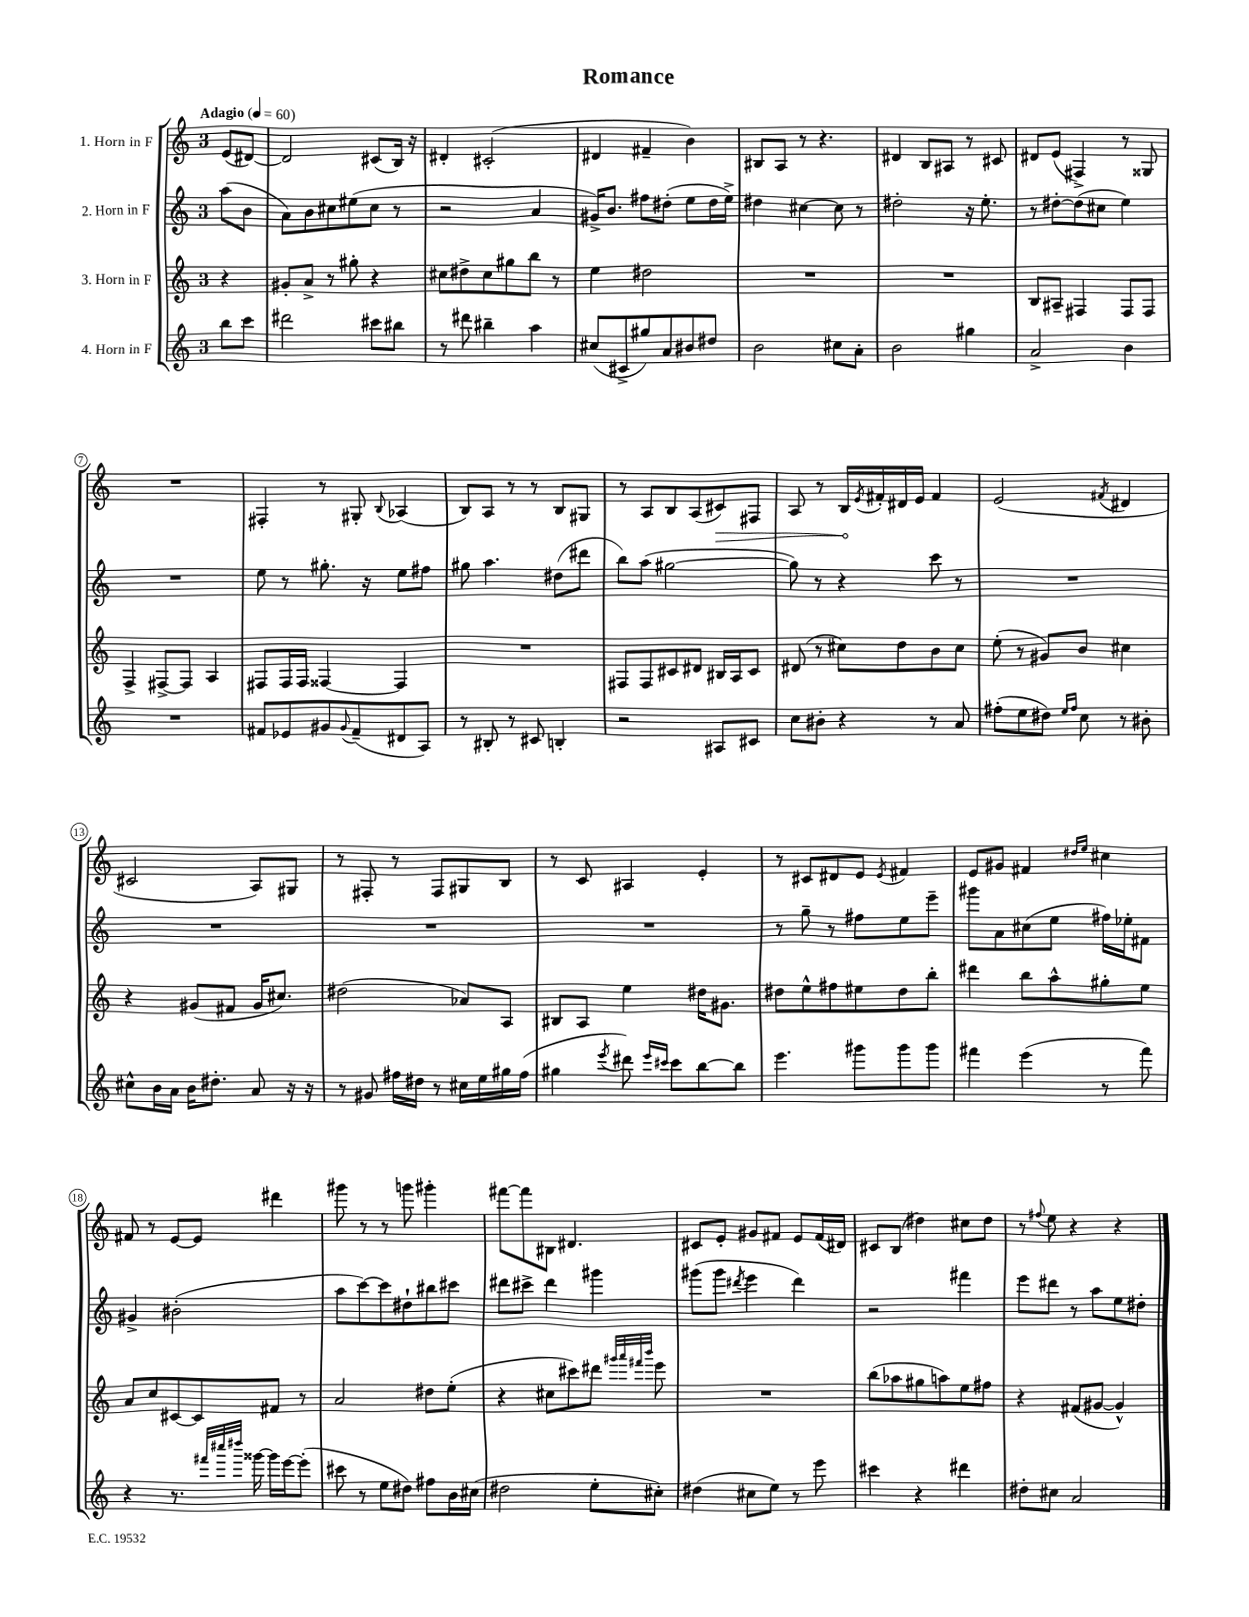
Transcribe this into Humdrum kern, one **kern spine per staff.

**kern	**kern	**kern	**kern	**dynam
*part4	*part3	*part2	*part1	*part1
*staff4	*staff3	*staff2	*staff1	*staff1
*I"4. Horn in F	*I"3. Horn in F	*I"2. Horn in F	*I"1. Horn in F	*
*clefG2	*clefG2	*clefG2	*clefG2	*
*k[]	*k[]	*k[]	*k[]	*
*M3/4	*M3/4	*M3/4	*M3/4	*
*MM60	*MM60	*MM60	*MM60	*
=	=	=	=	=
!	!	!	!LO:TX:a:B:t=Adagio	!
8bb\L	4r	(8aa\L	(8e/L	.
8ccc\J	.	8b\J	[8d#X/J)	.
=1	=1	=1	=1	=1
2ddd#X\	8g#X'/L	8a\L)	2d#/]	.
.	8a^/J	8b\	.	.
.	8r	8cc#X\	.	.
.	8gg#X'\	(8ee#X\	.	.
8ccc#X\L	4r	8cc#\J	(8c#X/L	.
8bb#X\J	.	8r	16B/Jk)	.
.	.	.	16r	.
=2	=2	=2	=2	=2
8r	8cc#X\L	2r	4d#X'/	.
8ddd#X\	8dd#X^\	.	.	.
4bb#X~\	8cc#\	.	(2c#X'/	.
.	8gg#X\	.	.	.
4aa\	8bb\J	4a/	.	.
.	8r	.	.	.
=3	=3	=3	=3	=3
(8cc#X/L	4ee\	16g#X^/KL)	4d#X/	.
.	.	8.b/J	.	.
8c#X^/	.	.	.	.
8gg#X/)	2dd#X\	8ff#X\L	4f#X~/	.
8a/	.	(8dd#X'\J	.	.
8b#X/	.	8ee\L	4b\)	.
8dd#X/J	.	16dd#\L	.	.
.	.	16ee^\JJ)	.	.
=4	=4	=4	=4	=4
2b\	2.r	4dd#X\	8B#X/L	.
.	.	.	8A/J	.
.	.	[4cc#X\	8r	.
.	.	.	4.r	.
8cc#X\L	.	8cc#\]	.	.
8a'\J	.	8r	.	.
=5	=5	=5	=5	=5
2b\	2.r	2dd#X'\	4d#X/	.
.	.	.	8B/L	.
.	.	.	8A#X/J	.
4gg#X\	.	16r	8r	.
.	.	8.ee'\	.	.
.	.	.	8c#X/	.
=6	=6	=6	=6	=6
2a^/	8B/L	8r	8d#X/L	.
.	8A#X~/J	[8dd#X'\L	(8e/J	.
.	4F#X/	(8dd#\]	4F#X^/)	.
.	.	8cc#X\J	.	.
4b\	8F#/L	4ee\)	8r	.
.	8F#/J	.	8G##X/	.
!!LO:LB:g=z
=7	=7	=7	=7	=7
2.r	4F^/	2.r	2.r	.
.	[8F#X^/L	.	.	.
.	8F#/J]	.	.	.
.	4A/	.	.	.
=8	=8	=8	=8	=8
8f#X/L	8F#X/L	8ee\	4F#X'/	.
8e-X/	16F#/L	8r	.	.
.	16F#/JJ	.	.	.
8g#X/	[4F##X/	8.gg#X'\	8r	.
8qqg#/	.	.	.	.
(8f#~/	.	.	8G#X'/	.
.	.	16r	.	.
.	.	.	8qqB/	.
8d#X/	4F##/]	8ee\L	(4A-X/	.
8A/J)	.	8ff#X\J	.	.
=9	=9	=9	=9	=9
8r	2.r	8gg#X\	8B/L)	.
8B#X'/	.	4.aa\	8A/J	.
8r	.	.	8r	.
8c#X/	.	.	8r	.
4Bn'/	.	(8dd#X\L	8B/L	.
.	.	8ddd#X\J	8G#X/J	.
=10	=10	=10	=10	=10
2r	8F#X/L	8bb\L)	8r	.
.	8F#/	(8aa\J	8A/L	.
.	8c#X/	[2gg#X\	8B/	.
.	8d#X/J	.	(8A/	.
!	!	!	!	!LO:HP:b
8A#X/L	16B#X/LL	.	8c#X/)	>
.	16A/J	.	.	.
8c#X/J	8c#/J	.	8F#X/J	.
=11	=11	=11	=11	=11
8cc\L	(8d#X/	8gg#\])	8A/	.
8b#X'\J	8r	8r	8r	.
4r	8cc#X\L)	4r	16B/LL	.
.	.	.	8qe/	.
.	.	.	16f#X'/	]
.	8dd\	.	16d#X/	.
.	.	.	16e/JJ	.
8r	8b\	8ccc\	4f#/	.
8a/	8cc#\J	8r	.	.
=12	=12	=12	=12	=12
(8ff#X'\L	(8ee'\	2.r	(2e/	.
8ee\	8r	.	.	.
8dd#X\J)	8g#X/L)	.	.	.
16qqee/LL	.	.	.	.
16qqff#/JJ	.	.	.	.
8cc\	8b/J	.	.	.
.	.	.	8qf#X/	.
8r	4cc#X\	.	4d#X/	.
8b#X'\	.	.	.	.
!!LO:LB:g=z
=13	=13	=13	=13	=13
8cc#X^^\L	4r	2.r	2c#X/	.
16b\L	.	.	.	.
16a\JJ	.	.	.	.
16b\KL	(8g#X/L	.	.	.
8.dd#X'\J	.	.	.	.
.	8f#X/J	.	.	.
8a/	16g#/KL	.	8A/L)	.
.	8.cc#X/J)	.	.	.
16r	.	.	8G#X/J	.
16r	.	.	.	.
=14	=14	=14	=14	=14
8r	(2dd#X\	2.r	8r	.
8g#X/	.	.	8F#X'/	.
16ff#X\LL	.	.	8r	.
16dd#X\JJ	.	.	.	.
8r	.	.	8F#/L	.
16cc#X\LL	8a-X/L)	.	8G#X/	.
16ee\	.	.	.	.
16gg#X\	8A/J	.	8B/J	.
(16ff#\JJ	.	.	.	.
=15	=15	=15	=15	=15
4gg#X\	8B#X/L	2.r	8r	.
.	8A/J	.	8c/	.
8qeee/	.	.	.	.
8ddd#X\)	4ee\	.	4A#X/	.
16qqeee/LL	.	.	.	.
16qqccc#X/JJ	.	.	.	.
8ccc#\L	.	.	.	.
[8bb\	16dd#X\KL	.	4e'/	.
.	8.g#X\J	.	.	.
8bb\J]	.	.	.	.
=16	=16	=16	=16	=16
4.eee\	8dd#X\L	8r	8r	.
.	8ee^^\	8gg~\	8c#X/L	.
.	8ff#X\	8r	8d#X/	.
8ggg#X\L	8ee#X\	8ff#X\L	8e/J	.
.	.	.	8qe/	.
8ggg#\	8dd#\	8ee\	4f#X/	.
8ggg#\J	8bb'\J	8eee~\J	.	.
=17	=17	=17	=17	=17
4fff#X\	4ddd#X\	8ggg#X\L	8e/L	.
.	.	8a\	8g#X/J	.
(4eee\	8bb\L	(8cc#X\	4f#X/	.
.	8aa^^\	8ee\J	.	.
.	.	.	16qqdd#X/LL	.
.	.	.	16qqee/JJ	.
8r	8gg#X'\	16ff#X\LL)	4cc#X\	.
.	.	16ee-X'\J	.	.
8fff#\)	8ee\J	8f#X\J	.	.
!!LO:LB:g=z
=18	=18	=18	=18	=18
4r	8a/L	4g#X^/	8f#X/	.
.	8cc/	.	8r	.
8.r	[8c#X/	(2b#X'\	[8e/L	.
.	8c#/]	.	8e/J]	.
32qqfff#X/LLL	.	.	.	.
32qqcccc#X/	.	.	.	.
32qqdddd#X/JJJ	.	.	.	.
[16ggg##X\	.	.	.	.
16ggg##\LL]	8f#X/J	.	4ddd#X\	.
[16eee\J	.	.	.	.
(8eee'\J]	8r	.	.	.
=19	=19	=19	=19	=19
8ccc#X\	2a/	8aa\L	8ggg#X\	.
8r	.	[8ccc\)	8r	.
8ee\L	.	8ccc\]	8r	.
8dd#X\J)	.	8dd#X`\	8gggn\	.
8ff#X\L	8dd#X\L	8bb#X\	4ggg#X'\	.
16b\L	(8ee'\J	8ccc#X\J	.	.
(16cc#X\JJ	.	.	.	.
=20	=20	=20	=20	=20
2dd#X\	4r	8ddd#X\L	[8fff#X\L	.
.	.	8ccc#X^\J	8fff#\]	.
.	8cc#X\L	4ddd#\	8B#X\J	.
.	8ccc#X\)	.	4.d#X/	.
8ee'\L	8ddd#X\J	4ggg#X\	.	.
.	32qqggg#X/LLL	.	.	.
.	32qqaaa/	.	.	.
.	32qqfff#X/	.	.	.
.	32qqbbb/JJJ	.	.	.
8cc#X'\J)	8eee\	.	.	.
=21	=21	=21	=21	=21
(4dd#X\	2.r	(8ggg#X\L	8c#X/L	.
.	.	8ggg#\J	8e'/J	.
.	.	8qddd#X/	.	.
8cc#X\L	.	4eee\	8g#X/L	.
8ee\J)	.	.	8f#X/J	.
8r	.	4ddd#\)	8e/L	.
8eee\	.	.	(16f#/L	.
.	.	.	16d#X/JJ)	.
=22	=22	=22	=22	=22
4ccc#X\	(8bb\L	2r	8c#X/L	.
.	8aa-X\	.	(8B/J	.
4r	8gg#X\	.	4dd#X\)	.
.	8aan\)	.	.	.
4ddd#X\	8ee\	4fff#X\	8cc#X\L	.
.	8ff#X\J	.	8dd#\J	.
=23	=23	=23	=23	=23
8dd#X'\L	4r	8eee\L	8r	.
.	.	.	8qqff#X/	.
8cc#X\J	.	8ddd#X\J	8ee\	.
2a/	(8f#X/L	8r	4r	.
.	[8g#X/J	8aa\L	.	.
.	4g#^^/])	8ee\	4r	.
.	.	8dd#X'\J	.	.
==	==	==	==	==
*-	*-	*-	*-	*-
